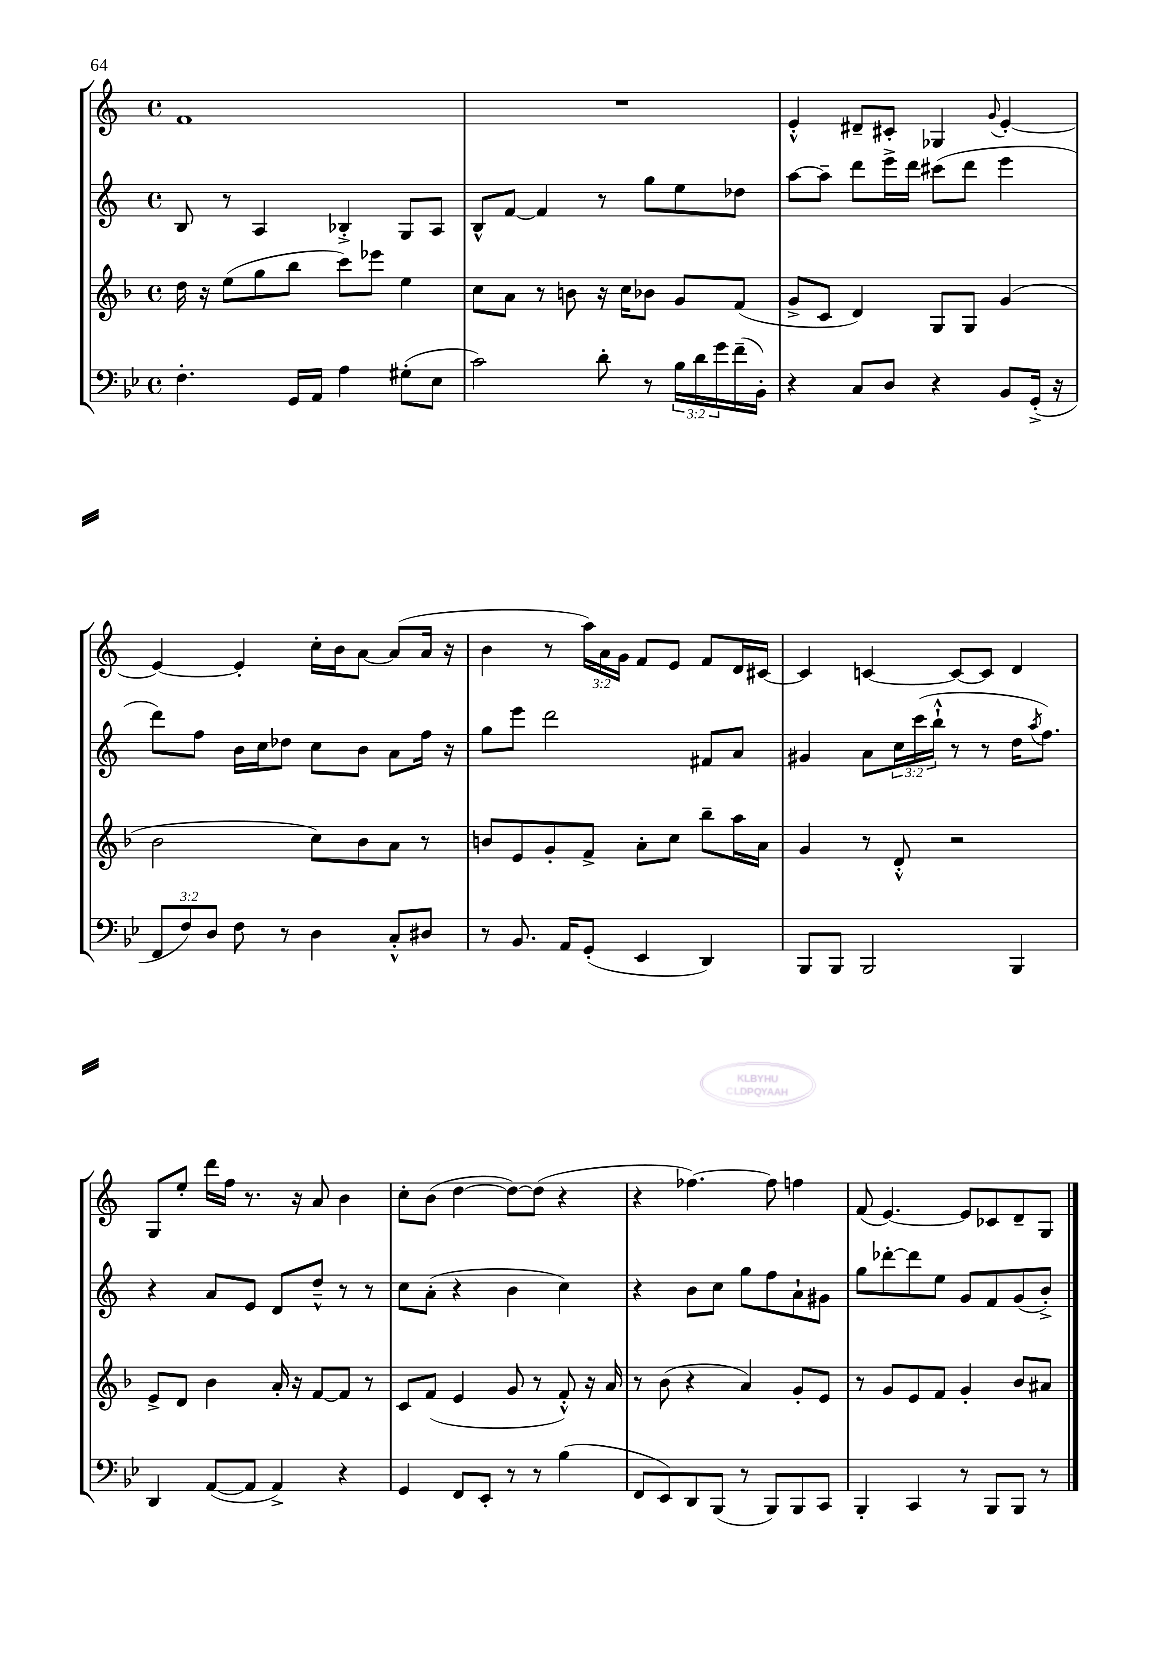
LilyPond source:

<<
\new StaffGroup <<
\new Staff = "s0" {
    \clef treble \key c \major \defaultTimeSignature \time 4/4 \override Staff.TupletNumber.text = #tuplet-number::calc-fraction-text
    f'1 |
    R1 |
    e'4-.-^ dis'8-- cis'8-. ges4 \appoggiatura { g'8 } e'4~-. |
    e'4~ e'4-. c''16-. b'16 a'8~ a'8( a'16 r16 |
    b'4 r8 \tuplet 3/2 { a''16) a'16 g'16 } f'8 e'8 f'8 d'16 cis'16~ |
    cis'4 c'4~ c'8~ c'8 d'4 |
    g8 e''8-. d'''16 f''16 r8. r16 a'8 b'4 |
    c''8-. b'8( d''4~ d''8~) d''8( r4 |
    r4 fes''4.~) fes''8 f''4 |
    f'8( e'4.~) e'8 ces'8 d'8-- g8 \bar "|." |
}
\new Staff = "s1" {
    \clef treble \key c \major \defaultTimeSignature \time 4/4 \override Staff.TupletNumber.text = #tuplet-number::calc-fraction-text
    b8 r8 a4 bes4-.-> g8 a8 |
    b8-^ f'8~ f'4 r8 g''8 e''8 des''8 |
    a''8~ a''8-- d'''8 e'''16-> d'''16 cis'''8( d'''8 e'''4 |
    d'''8) f''8 b'16 c''16 des''8 c''8 b'8 a'8 f''16 r16 |
    g''8 e'''8 d'''2 fis'8 a'8 |
    gis'4 a'8 \tuplet 3/2 { c''16 c'''16( b''16-!-^ } r8 r8 d''16 \acciaccatura { a''8 } f''8.) |
    r4 a'8 e'8 d'8 d''8---^ r8 r8 |
    c''8 a'8-.( r4 b'4 c''4) |
    r4 b'8 c''8 g''8 f''8 a'8-! gis'8 |
    g''8 des'''8~-. des'''8 e''8 g'8 f'8 g'8( b'8-.->) \bar "|." |
}
\new Staff = "s2" {
    \clef treble \key f \major \defaultTimeSignature \time 4/4
    d''16 r16 e''8( g''8 bes''8 c'''8) ees'''8 e''4 |
    c''8 a'8 r8 b'8 r16 c''16 bes'8 g'8 f'8( |
    g'8-> c'8 d'4) g8 g8 g'4( |
    bes'2 c''8) bes'8 a'8 r8 |
    b'8 e'8 g'8-. f'8-> a'8-. c''8 bes''8-- a''16 a'16 |
    g'4 r8 d'8-.-^ r2 |
    e'8-> d'8 bes'4 a'16-. r16 f'8~ f'8 r8 |
    c'8 f'8( e'4 g'8 r8 f'8-.-^) r16 a'16 |
    r8 bes'8( r4 a'4) g'8-. e'8 |
    r8 g'8 e'8 f'8 g'4-. bes'8 ais'8 \bar "|." |
}
\new Staff = "s3" {
    \clef bass \key bes \major \defaultTimeSignature \time 4/4 \override Staff.TupletNumber.text = #tuplet-number::calc-fraction-text
    f4.-. g,16 a,16 a4 gis8-.( ees8 |
    c'2) d'8-. r8 \tuplet 3/2 { bes16 d'16 g'16 } f'16--( bes,16-.) |
    r4 c8 d8 r4 bes,8 g,16-.->( r16 |
    \tuplet 3/2 { f,8 f8) d8 } f8 r8 d4 c8-.-^ dis8 |
    r8 bes,8. a,16 g,8-.( ees,4 d,4) |
    bes,,8 bes,,8 bes,,2 bes,,4 |
    d,4 a,8~( a,8 a,4->) r4 |
    g,4 f,8 ees,8-. r8 r8 bes4( |
    f,8 ees,8) d,8 bes,,8( r8 bes,,8) bes,,8 c,8 |
    bes,,4-. c,4 r8 bes,,8 bes,,8 r8 \bar "|." |
}
>>
>>
\layout { \context { \Score \remove "Bar_number_engraver" } }
